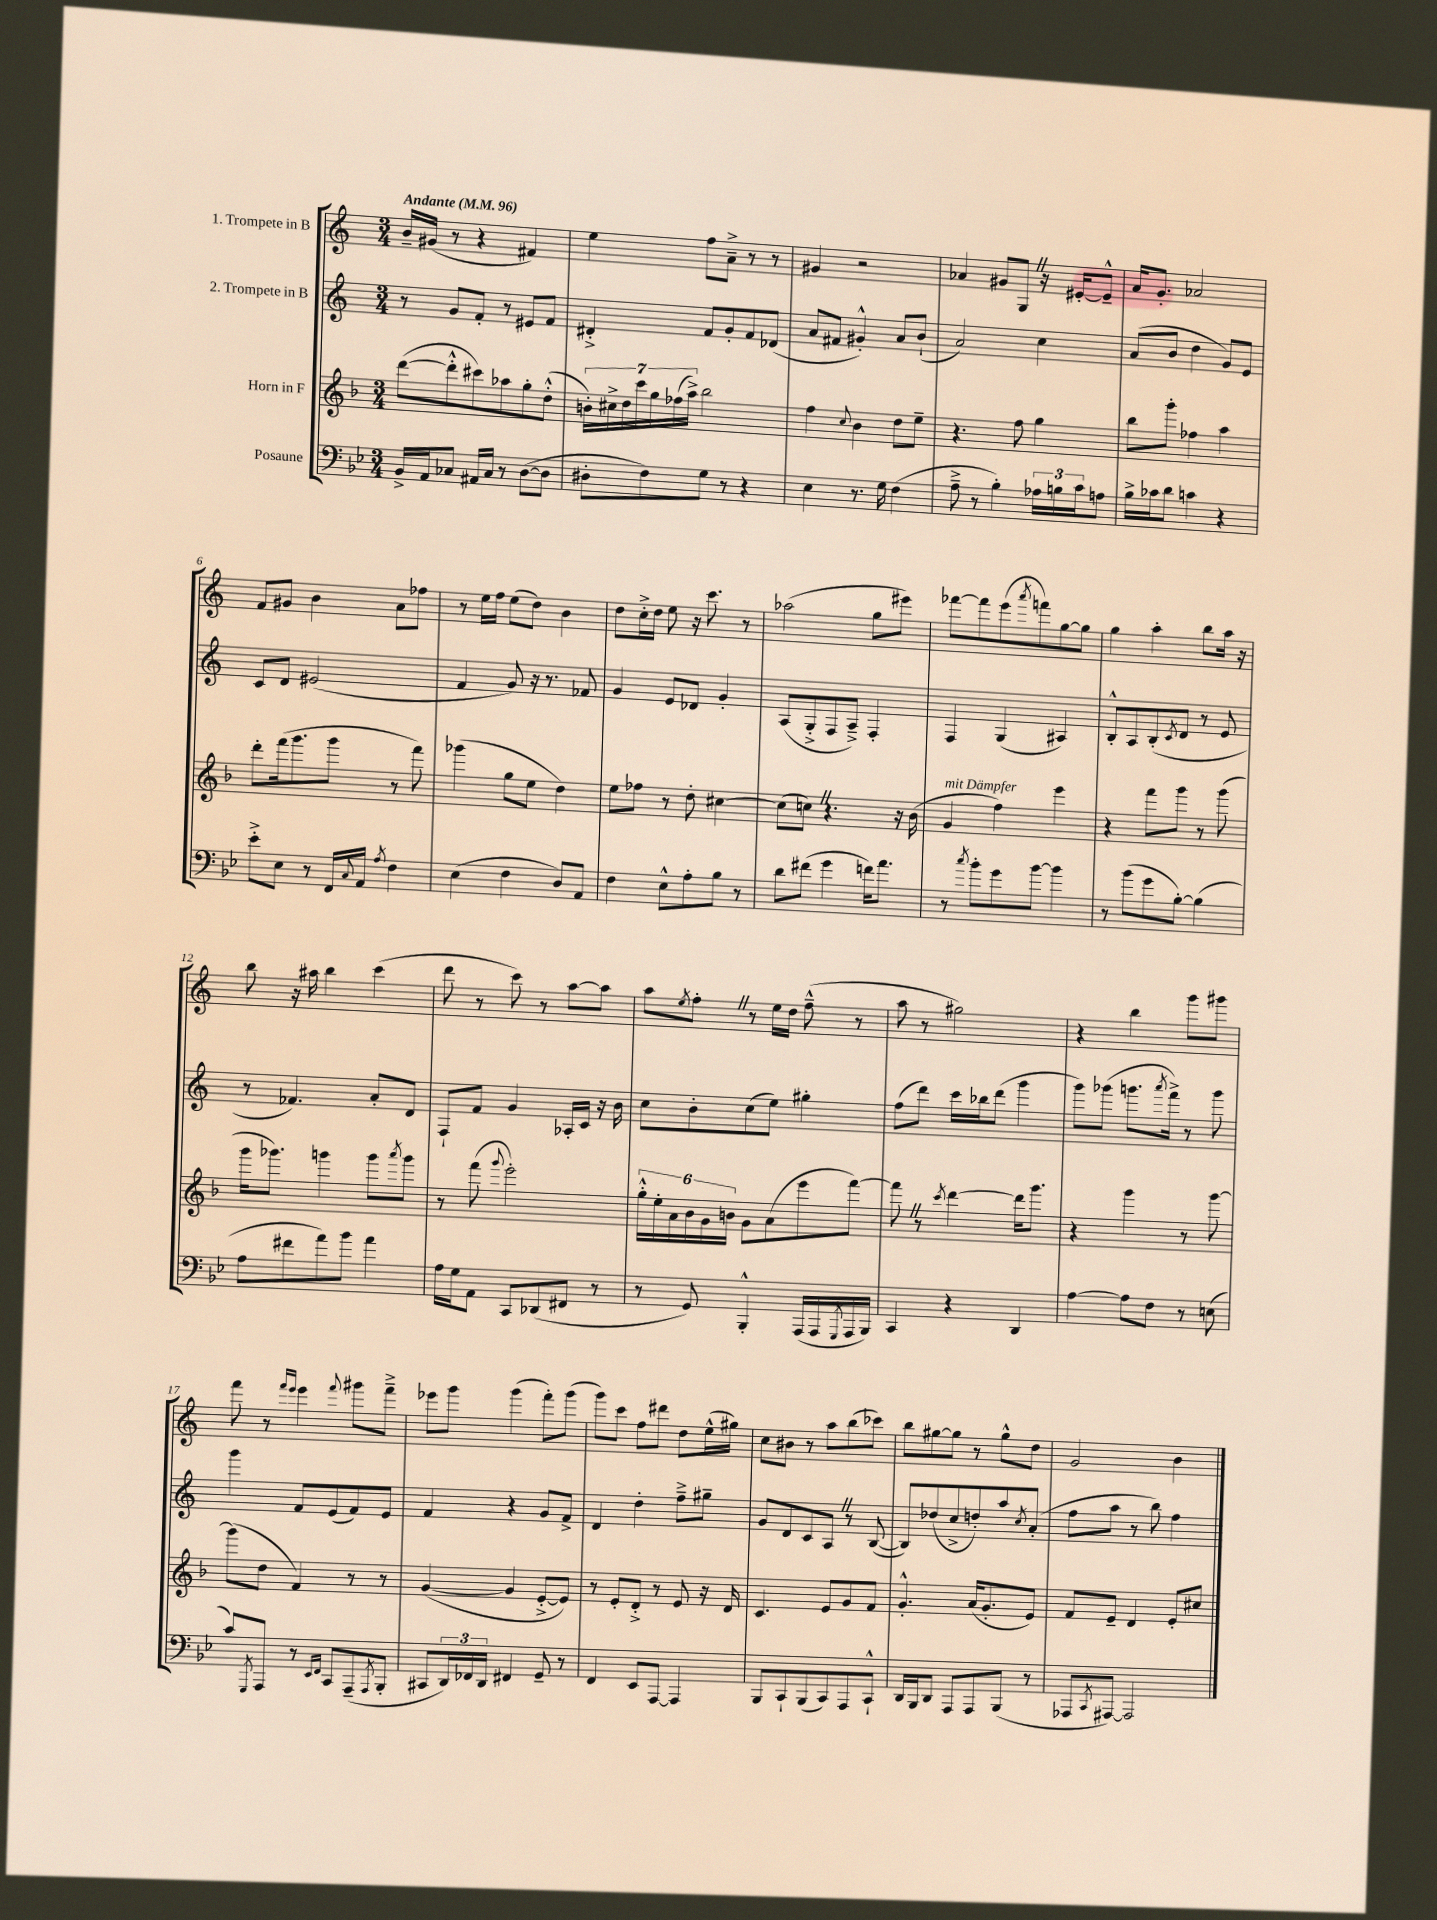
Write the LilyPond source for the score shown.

<<
\new StaffGroup <<
\new Staff = "s0" \with { instrumentName = "1. Trompete in B" } {
    \clef treble \key c \major \numericTimeSignature \time 3/4 \tempo "Andante" 4 = 96
    b'16-- gis'16( r8 r4 fis'4) |
    e''4 f''8 a'8---> r8 r8 |
    gis'4 r2 |
    aes'4 gis'8 g8 \once \override BreathingSign.text = \markup { \musicglyph "scripts.caesura.straight" } \breathe r16 eis'16~-. eis'8---^ |
    a'16 g'8.-. aes'2 |
    f'8 gis'8 b'4 a'8 fes''8 |
    r8 e''16 f''16 e''8( d''8) b'4 |
    d''8 c''16-.-> d''16 e''8 r16 c'''8. r8 |
    aes''2( g''8 eis'''8) |
    fes'''8~ fes'''8 e'''8( \acciaccatura { a'''8 } f'''8) g''8~ g''8 |
    g''4 a''4-. b''8 a''16 r16 |
    b''8 r16 ais''16 b''4 c'''4( |
    d'''8 r8 c'''8) r8 a''8~ a''8 |
    a''8 \acciaccatura { e''8 } f''8-. \once \override BreathingSign.text = \markup { \musicglyph "scripts.caesura.straight" } \breathe r8 e''16 d''16 f''8---^( r8 |
    a''8 r8 gis''2) |
    r4 b''4 g'''8 gis'''8 |
    f'''8 r8 \grace { f'''16 e'''16 } e'''4 \appoggiatura { f'''8 } gis'''8 f'''8---> |
    ees'''8 g'''8 g'''4( f'''8-.) g'''8( |
    g'''8) c'''8 f''8 dis'''8 d''8 e''16-^( gis''16) |
    c''8 bis'8 r8 a''8 b''8( ces'''8) |
    b''8 gis''8~ gis''8 r8 gis''8-^ d''8 |
    g'2 b'4 \bar "|." |
}
\new Staff = "s1" \with { instrumentName = "2. Trompete in B" } {
    \clef treble \key c \major \numericTimeSignature \time 3/4
    r8 g'8 f'8-. r8 eis'8 f'8 |
    dis'4-.-> f'8 g'8-. f'8 des'8( |
    a'8 fis'8 gis'4-.-^) a'8 b'8-!( |
    a'2) c''4 |
    a'8( b'8 d''4 g'8) e'8 |
    c'8 d'8 eis'2( |
    f'4 g'8) r16 r8. fes'8 |
    g'4 e'8 des'8 g'4-. |
    a8( g8-.-> f8 a8--->) f4-. |
    f4 g4( ais4) |
    b8-.-^ a8 b8-.( \acciaccatura { c'8 } d'8 r8 e'8 |
    r8 fes'4.) a'8-. d'8 |
    f8-! f'8 g'4 aes16-. c'16 r16 b'16 |
    c''8 b'8-. c''8( e''8) gis''4-. |
    f''8( d'''8) c'''16 bes''16 d'''8( g'''4 |
    g'''8) ges'''8( g'''8. \acciaccatura { a'''8 } f'''16->) r8 g'''8 |
    g'''4 f'8 e'8( f'8) e'8 |
    f'4 r4 g'8 f'8-> |
    d'4 d''4-. f''8---> gis''8-- |
    g'8 d'8 c'8 a8 \once \override BreathingSign.text = \markup { \musicglyph "scripts.caesura.straight" } \breathe r8 b8~( |
    b8) des''8( c''8-> d''8-.) a''8 \acciaccatura { c''8 } a'8-.( |
    f''8 a''8 r8 b''8) f''4 \bar "|." |
}
\new Staff = "s2" \with { instrumentName = "Horn in F" } {
    \clef treble \key f \major \numericTimeSignature \time 3/4
    d'''8~( d'''8-.-^ cis'''8) aes''8 g''8-. d''8-.-^( |
    \tuplet 7/4 { b'16-.) cis''16-> d''16 c'''16 g''16 fes''16( a''16->) } bes''2 |
    f''4 \appoggiatura { c''8 } bes'4 d''8 e''8-- |
    r4. f''8 g''4 |
    bes''8 g'''8-. fes''4 a''4 |
    d'''8-. f'''16( g'''8. g'''8 r8 f'''8) |
    ges'''4( g''8 e''8 d''4) |
    e''8 fes''8 r8 d''8-. cis''4~ |
    cis''8( c''8) \once \override BreathingSign.text = \markup { \musicglyph "scripts.caesura.straight" } \breathe r4. r16 bes'16( |
    g'4^\markup { \italic "mit Dämpfer" } f''4) e'''4 |
    r4 f'''8 g'''8 r8 g'''8( |
    g'''16 ges'''8.) g'''4 g'''8 \acciaccatura { a'''8 } g'''8 |
    r8 f'''8( \appoggiatura { g'''8 } e'''2-.) |
    \tuplet 6/4 { g''16-.-^ e''16-. a'16 bes'16 g'16 b'16 } g'8 a'8( e'''8 f'''8~) |
    f'''8 \once \override BreathingSign.text = \markup { \musicglyph "scripts.caesura.straight" } \breathe r8 \acciaccatura { c'''8 } d'''4~ d'''16 g'''8. |
    r4 g'''4 r8 g'''8~ |
    g'''8( d''8 f'4) r8 r8 |
    g'4~( g'4 e'8~-.-> e'8) |
    r8 e'8-. d'8-.-> r8 e'8 r16 d'16 |
    c'4. e'8 g'8 f'8 |
    g'4.-.-^ a'16( g'8.-. e'8) |
    f'8 e'8-- d'4 e'8-. cis''8 \bar "|." |
}
\new Staff = "s3" \with { instrumentName = "Posaune" } {
    \clef bass \key bes \major \numericTimeSignature \time 3/4
    bes,16-> a,16 ces8 ais,16 ces16 r8 d8~( d8 |
    dis8-. f8) g8 r8 r4 |
    ees4 r8. g16 f4( |
    a8---> r8 bes4-.) \tuplet 3/2 { aes16 b16 c'16 } a8 |
    bes16-> ces'16 d'8 c'4 r4 |
    ees'8-.-> ees8 r8 f,16 \appoggiatura { c8 } a,16 \acciaccatura { a8 } f4 |
    ees4( f4 d8) a,8 |
    f4 ees8-^ a8-. bes8 r8 |
    d'8 fis'8( g'4 f'16) a'8. |
    r8 \acciaccatura { c''8 } bes'8-. g'8 bes'8~ bes'4 |
    r8 bes'8( g'8 bes8~-.) bes4( |
    a8 fis'8 a'8) bes'8 a'4 |
    a16 g16 a,8 c,8 des,8( fis,8 r8 |
    r8 g,8) bes,,4-.-^ a,,16( a,,16 \acciaccatura { g,,8 } a,,16 bes,,16) |
    c,4 r4 d,4 |
    a4~ a8 f8 r8 e8( |
    c'8) \acciaccatura { g,,8 } a,,8 r8 \grace { ees,16 f,16 } c,8 a,,8--( \acciaccatura { a,,8 } bes,,8-. |
    cis,8 \tuplet 3/2 { d,16) fes,16 d,16 } fis,4 g,8-- r8 |
    f,4 ees,8 a,,8~ a,,4 |
    bes,,8 c,8-! bes,,8( c,8) a,,8 c,8-!-^ |
    d,16 bes,,16 d,8 a,,8 a,,8 bes,,8( r8 |
    aes,,8 \acciaccatura { c,8 } ais,,8~) ais,,2 \bar "|." |
}
>>
>>
